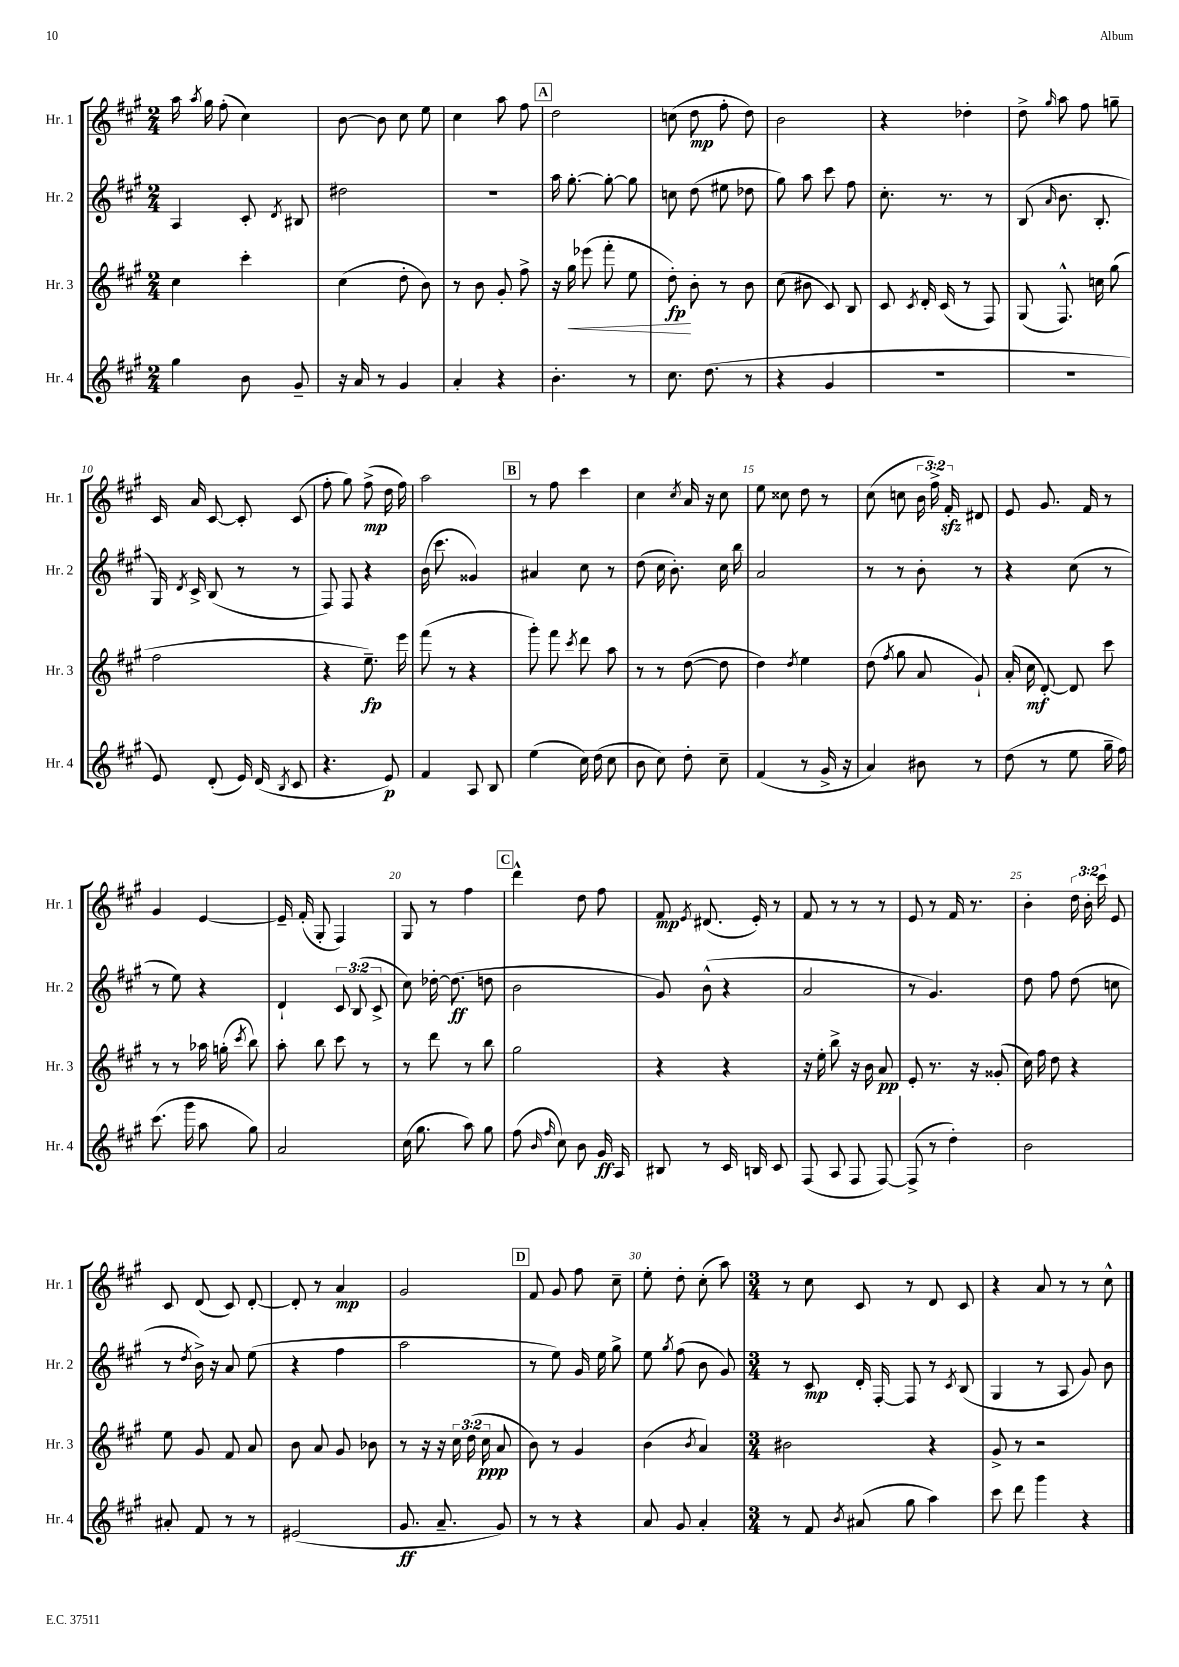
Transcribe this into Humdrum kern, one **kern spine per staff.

**kern	**dynam	**kern	**dynam	**kern	**dynam	**kern	**dynam
*part4	*part4	*part3	*part3	*part2	*part2	*part1	*part1
*staff4	*staff4	*staff3	*staff3	*staff2	*staff2	*staff1	*staff1
*I"Hr. 4	*	*I"Hr. 3	*	*I"Hr. 2	*	*I"Hr. 1	*
*I'Hr. 4	*	*I'Hr. 3	*	*I'Hr. 2	*	*I'Hr. 1	*
*clefG2	*	*clefG2	*	*clefG2	*	*clefG2	*
*k[f#c#g#]	*	*k[f#c#g#]	*	*k[f#c#g#]	*	*k[f#c#g#]	*
*M2/4	*	*M2/4	*	*M2/4	*	*M2/4	*
=2	=2	=2	=2	=2	=2	=2	=2
4gg#\	.	4cc#\	.	4A/	.	16aa\	.
.	.	.	.	.	.	8qaa/	.
.	.	.	.	.	.	16gg#\	.
.	.	.	.	.	.	(8ff#'\	.
8b\	.	4ccc#'\	.	8c#'/	.	4cc#\)	.
.	.	.	.	8qd/	.	.	.
8g#~/	.	.	.	8B#X/	.	.	.
=3	=3	=3	=3	=3	=3	=3	=3
16r	.	(4cc#\	.	2dd#X\	.	[8b\	.
16a/	.	.	.	.	.	.	.
8r	.	.	.	.	.	8b\]	.
4g#/	.	8dd'\	.	.	.	8cc#\	.
.	.	8b\)	.	.	.	8ee\	.
=4	=4	=4	=4	=4	=4	=4	=4
4a'/	.	8r	.	2r	.	4cc#\	.
.	.	8b\	.	.	.	.	.
4r	.	8g#'/	.	.	.	8aa\	.
.	.	8ff#^\	.	.	.	8ff#\	.
!!LO:REH:place=s1:t=A
=5	=5	=5	=5	=5	=5	=5	=5
4.b'\	.	16r	.	16aa\	.	2dd\	.
!	!	!	!LO:HP:b	!	!	!	!
.	.	16gg#\	<	[8.gg#'\	.	.	.
.	.	(8eee-X\	.	.	.	.	.
.	.	8fff#'\	.	8gg#'\_	.	.	.
8r	.	8ee\	.	8gg#\]	.	.	.
=6	=6	=6	=6	=6	=6	=6	=6
8.cc#\	.	8dd'\)	fp	8ccn\	.	(8ccn\	.
.	.	8b'\	[	(8dd\	.	8dd\	mp
(8.dd\	.	.	.	.	.	.	.
.	.	8r	.	8ee#X\	.	8ff#'\	.
8r	.	8b\	.	8dd-X\	.	8dd\)	.
=7	=7	=7	=7	=7	=7	=7	=7
4r	.	(8cc#\	.	8gg#\)	.	2b\	.
.	.	8b#X\	.	8aa\	.	.	.
4g#/	.	8c#/)	.	8ccc#\	.	.	.
.	.	8B/	.	8ff#\	.	.	.
=8	=8	=8	=8	=8	=8	=8	=8
2r	.	8c#/	.	8.cc#'\	.	4r	.
.	.	8qc#/	.	.	.	.	.
.	.	16d'/	.	.	.	.	.
.	.	(16c#/	.	8.r	.	.	.
.	.	8r	.	.	.	4dd-X'\	.
.	.	8F#/)	.	8r	.	.	.
=9	=9	=9	=9	=9	=9	=9	=9
2r	.	(8G#/	.	(8B/	.	8dd^\	.
.	.	.	.	16qqa/	.	16qqgg#/	.
.	.	8.F#^^/)	.	8.b\	.	8aa\	.
.	.	.	.	.	.	8ff#\	.
.	.	16ccn\	.	8.B'/	.	.	.
.	.	(8gg#\	.	.	.	8ggn~\	.
!!LO:LB:g=z
=10	=10	=10	=10	=10	=10	=10	=10
8e/)	.	2ff#\	.	16G#/)	.	16c#/	.
.	.	.	.	8qd/	.	.	.
.	.	.	.	16c#^/	.	16a/	.
(8d'/	.	.	.	(8B/	.	[8c#/	.
16e/)	.	.	.	8r	.	8c#'/]	.
(16d/	.	.	.	.	.	.	.
8qB/	.	.	.	.	.	.	.
8c#/	.	.	.	8r	.	(8c#/	.
=11	=11	=11	=11	=11	=11	=11	=11
4.r	.	4r	.	8F#/)	.	8ff#'\	.
.	.	.	.	8F#/	.	8gg#\)	.
.	.	8.ee~\)	fp	4r	.	(8ff#^\	mp
8e/)	p	.	.	.	.	16dd\	.
.	.	16eee\	.	.	.	16ff#\)	.
=12	=12	=12	=12	=12	=12	=12	=12
4f#/	.	(8fff#\	.	(16b\	.	2aa\	.
.	.	.	.	8.ccc#\	.	.	.
.	.	8r	.	.	.	.	.
8A/	.	4r	.	4g##X/)	.	.	.
8B/	.	.	.	.	.	.	.
!!LO:REH:place=s1:t=B
=13	=13	=13	=13	=13	=13	=13	=13
(4ee\	.	8ggg#'\)	.	4a#X/	.	8r	.
.	.	8fff#\	.	.	.	8ff#\	.
.	.	8qccc#/	.	.	.	.	.
16cc#\)	.	8ddd\	.	8cc#\	.	4ccc#\	.
(16dd\	.	.	.	.	.	.	.
8cc#\	.	8aa\	.	8r	.	.	.
=14	=14	=14	=14	=14	=14	=14	=14
8b\	.	8r	.	(8dd\	.	4cc#\	.
8cc#\)	.	8r	.	16cc#\	.	.	.
.	.	.	.	8.b'\)	.	.	.
.	.	.	.	.	.	8qcc#/	.
8dd'\	.	([8dd\	.	.	.	16a/	.
.	.	.	.	.	.	16r	.
8cc#~\	.	8dd\]	.	16cc#\	.	8cc#\	.
.	.	.	.	16bb\	.	.	.
=15	=15	=15	=15	=15	=15	=15	=15
(4f#/	.	4dd\)	.	2a/	.	8ee\	.
.	.	.	.	.	.	8cc##X\	.
.	.	8qdd/	.	.	.	.	.
8r	.	4ee\	.	.	.	8dd\	.
16g#^/	.	.	.	.	.	8r	.
16r	.	.	.	.	.	.	.
=16	=16	=16	=16	=16	=16	=16	=16
4a/)	.	(8dd\	.	8r	.	(8cc#\	.
.	.	8qff#/	.	.	.	.	.
.	.	8gg#\	.	8r	.	8ccn\	.
8b#X\	.	8a/	.	8b'\	.	24b\	.
.	.	.	.	.	.	24ff#^\)	.
.	.	.	.	.	.	24f#zz'/	.
8r	.	8g#`/)	.	8r	.	8d#X/	.
=17	=17	=17	=17	=17	=17	=17	=17
(8dd\	.	(16a'/	.	4r	.	8e/	.
.	.	16cc#\	mf	.	.	.	.
8r	.	[8d'/)	.	.	.	8.g#/	.
8ee\	.	8d/]	.	(8cc#\	.	.	.
.	.	.	.	.	.	16f#/	.
16gg#~\	.	8ccc#\	.	8r	.	8r	.
16ff#\)	.	.	.	.	.	.	.
!!LO:LB:g=z
=18	=18	=18	=18	=18	=18	=18	=18
(8.ccc#\	.	8r	.	8r	.	4g#/	.
.	.	8r	.	8ee\)	.	.	.
16ggg#\	.	.	.	.	.	.	.
8aa\	.	16aa-X\	.	4r	.	[4e/	.
.	.	(16ggn'\	.	.	.	.	.
.	.	8qccc#/	.	.	.	.	.
8gg#\)	.	8bb\)	.	.	.	.	.
=19	=19	=19	=19	=19	=19	=19	=19
2a/	.	8aa'\	.	4d`/	.	16e~/]	.
.	.	.	.	.	.	(16f#'/	.
.	.	8bb\	.	.	.	8G#'/	.
.	.	8ccc#\	.	12c#/	.	4F#/)	.
.	.	.	.	(12B/	.	.	.
.	.	8r	.	.	.	.	.
.	.	.	.	12c#^/	.	.	.
=20	=20	=20	=20	=20	=20	=20	=20
(16cc#\	.	8r	.	8cc#\)	.	8G#/	.
8.gg#\	.	.	.	.	.	.	.
.	.	8ddd\	.	[16dd-X'\	.	8r	.
.	.	.	.	(8.dd-\]	ff	.	.
8aa\)	.	8r	.	.	.	4ff#\	.
8gg#\	.	8bb\	.	8ddn\	.	.	.
!!LO:REH:place=s1:t=C
=21	=21	=21	=21	=21	=21	=21	=21
(8ff#\	.	2gg#\	.	2b\	.	4ddd^^\	.
16qqb/	.	.	.	.	.	.	.
16qqff#/	.	.	.	.	.	.	.
8cc#\)	.	.	.	.	.	.	.
8b\	.	.	.	.	.	8dd\	.
16g#/	ff	.	.	.	.	8ff#\	.
16A/	.	.	.	.	.	.	.
=22	=22	=22	=22	=22	=22	=22	=22
8B#X/	.	4r	.	8g#/)	.	8f#/	mp
.	.	.	.	.	.	8qe/	.
8r	.	.	.	(8b^^\	.	(8.d#X/	.
16c#/	.	4r	.	4r	.	.	.
16Bn/	.	.	.	.	.	16e'/)	.
8c#/	.	.	.	.	.	8r	.
=23	=23	=23	=23	=23	=23	=23	=23
(8F#/	.	16r	.	2a/	.	8f#/	.
.	.	16ee'\	.	.	.	.	.
8A/	.	8bb^\	.	.	.	8r	.
8F#/	.	16r	.	.	.	8r	.
.	.	16b\	.	.	.	.	.
[8F#/)	.	8a/	pp	.	.	8r	.
=24	=24	=24	=24	=24	=24	=24	=24
(8F#^/]	.	8e'/	.	8r	.	8e/	.
8r	.	8.r	.	4.g#/)	.	8r	.
4dd'\)	.	.	.	.	.	16f#/	.
.	.	16r	.	.	.	8.r	.
.	.	(8g##X'/	.	.	.	.	.
=25	=25	=25	=25	=25	=25	=25	=25
2b\	.	16cc#\)	.	8dd\	.	4b'\	.
.	.	16ff#\	.	.	.	.	.
.	.	8dd\	.	8ff#\	.	.	.
.	.	4r	.	(8dd\	.	24dd\	.
.	.	.	.	.	.	24b'\	.
.	.	.	.	.	.	24ccc#\	.
.	.	.	.	8ccn\	.	8e/	.
!!LO:LB:g=z
=26	=26	=26	=26	=26	=26	=26	=26
8a#X'/	.	8ee\	.	8r	.	8c#/	.
.	.	.	.	8qdd/	.	.	.
8f#/	.	8g#/	.	16b^\)	.	(8d/	.
.	.	.	.	16r	.	.	.
8r	.	8f#/	.	8a/	.	8c#/)	.
8r	.	8a/	.	(8ee\	.	[8d'/	.
=27	=27	=27	=27	=27	=27	=27	=27
(2e#X/	.	8b\	.	4r	.	8d'/]	.
.	.	8a/	.	.	.	8r	.
.	.	8g#/	.	4ff#\	.	4a/	mp
.	.	8b-X\	.	.	.	.	.
=28	=28	=28	=28	=28	=28	=28	=28
8.g#/	ff	8r	.	2aa\	.	2g#/	.
.	.	16r	.	.	.	.	.
8.a~/	.	16r	.	.	.	.	.
.	.	24cc#\	.	.	.	.	.
.	.	(24dd\	.	.	.	.	.
.	.	24cc#\	ppp	.	.	.	.
8g#/)	.	8a/	.	.	.	.	.
!!LO:REH:place=s1:t=D
=29	=29	=29	=29	=29	=29	=29	=29
8r	.	8b\)	.	8r	.	8f#/	.
8r	.	8r	.	8ee\)	.	8g#/	.
4r	.	4g#/	.	16g#/	.	8ff#\	.
.	.	.	.	16ee\	.	.	.
.	.	.	.	8gg#^\	.	8cc#~\	.
=30	=30	=30	=30	=30	=30	=30	=30
8a/	.	(4b\	.	8ee\	.	8ee'\	.
.	.	.	.	8qgg#/	.	.	.
8g#/	.	.	.	(8ff#\	.	8dd'\	.
.	.	8qb/	.	.	.	.	.
4a'/	.	4a/)	.	8b\	.	(8cc#'\	.
.	.	.	.	8g#/)	.	8aa\)	.
=31	=31	=31	=31	=31	=31	=31	=31
*M3/4	*	*M3/4	*	*M3/4	*	*M3/4	*
8r	.	2b#X\	.	8r	.	8r	.
8f#/	.	.	.	8c#/	mp	8cc#\	.
8qb/	.	.	.	.	.	.	.
(8a#X/	.	.	.	16d'/	.	8c#/	.
.	.	.	.	[16F#'/	.	.	.
8gg#\	.	.	.	8F#/]	.	8r	.
4aa\)	.	4r	.	8r	.	8d/	.
.	.	.	.	8qc#/	.	.	.
.	.	.	.	(8B/	.	8c#/	.
=32	=32	=32	=32	=32	=32	=32	=32
8ccc#\	.	8g#^/	.	4G#/	.	4r	.
8ddd\	.	8r	.	.	.	.	.
4ggg#\	.	2r	.	8r	.	8a/	.
.	.	.	.	8A/	.	8r	.
4r	.	.	.	8g#/)	.	8r	.
.	.	.	.	8b\	.	8cc#^^\	.
==	==	==	==	==	==	==	==
*-	*-	*-	*-	*-	*-	*-	*-
